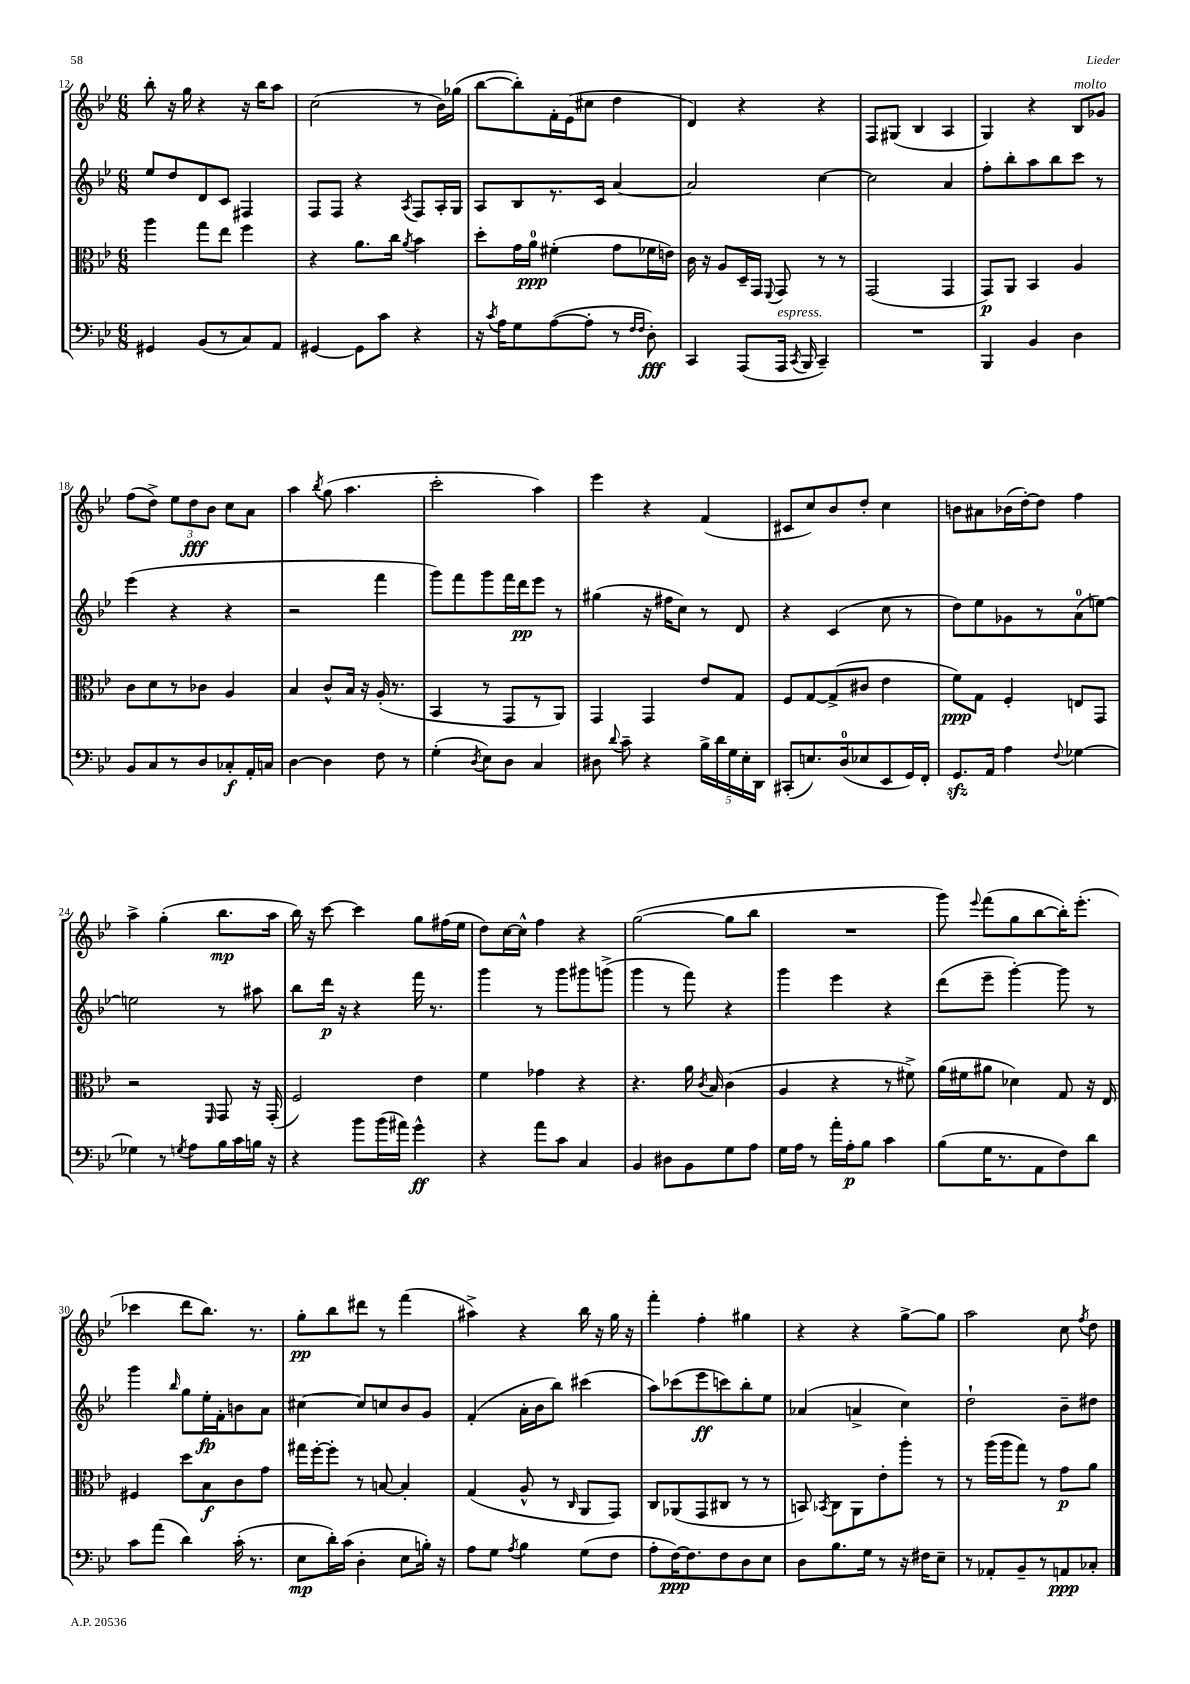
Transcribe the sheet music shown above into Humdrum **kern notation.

**kern	**kern	**kern	**kern
*staff4	*staff3	*staff2	*staff1
*clefF4	*clefC3	*clefG2	*clefG2
*k[b-e-]	*k[b-e-]	*k[b-e-]	*k[b-e-]
*M6/8	*M6/8	*M6/8	*M6/8
4GG#	4aa	8ee-	8bb-'
.	.	8dd	16r
.	.	.	16gg
(8BB-	8gg	8d	4r
8r	8ee-	8c	.
8C)	4ff	4F#	16r
.	.	.	16bb-
8AA	.	.	8aa
=	=	=	=
[4GG#	4r	8F	(2cc
.	.	8F	.
8GG#]	8.a	4r	.
8c	.	.	.
.	16cc	.	.
.	8qa	8qA	.
4r	4b-	8F	8r
.	.	16A'	16b-)
.	.	16G	(16gg-
=	=	=	=
16r	8dd'	8A	[8bb-
8qc	.	.	.
16A	.	.	.
8G	16g	8B-	8bb-'])
.	16a	.	.
([8A	(4f#'	8.r	16f'
.	.	.	(16e-
8A']	.	.	8cc#
.	.	16c	.
8r	8g	[4a	4dd
16qqF	.	.	.
16qqF	.	.	.
8D')	16f-	.	.
.	16e)	.	.
=	=	=	=
4CC	16c	2a]	4d)
.	16r	.	.
.	8A	.	.
(8AAA	16D~	.	4r
.	16GG	.	.
.	8qqFF	.	.
16AAA	8GG	.	.
8qCC	.	.	.
16BBB-	.	.	.
4CC~)	8r	[4cc	4r
.	8r	.	.
=	=	=	=
2.r	(2GG	2cc]	8F
.	.	.	(8G#
.	.	.	4B-
.	4GG	4a	4A
=	=	=	=
4BBB-	8GG)	8ff'	4G)
.	8AA	8bb-'	.
4BB-	4BB-	8aa	4r
.	.	8bb-	.
4D	4A	8ccc	8B-
.	.	8r	8g-
=	=	=	=
8BB-	8c	(4eee-	(8ff
8C	8d	.	8dd^)
8r	8r	4r	12ee-
.	.	.	12dd
8D	8c-	.	.
.	.	.	12b-
8C-'	4A	4r	8cc
16AA'	.	.	8a
16C	.	.	.
=	=	=	=
[4D	4B-	2r	4aa
.	.	.	8qbb-
4D]	8c^^	.	(8gg
.	16B-	.	4.aa
.	16r	.	.
8F	(16A'	4fff	.
.	8.r	.	.
8r	.	.	.
=	=	=	=
(4G'	4BB-	8ggg)	2ccc'
.	.	8fff	.
8qD	.	.	.
8E-)	8r	8ggg	.
8D	8GG	16fff	.
.	.	16ddd	.
4C	8r	8eee-	4aa)
.	8AA)	8r	.
=	=	=	=
8D#	4GG	(4gg#	4eee-
8qqd	.	.	.
8c~	.	.	.
4r	4GG	16r	4r
.	.	16ff#	.
.	.	8cc)	.
20B-^	8e-	8r	(4f
20d	.	.	.
20G	.	.	.
.	8G	8d	.
20E-'	.	.	.
20DD	.	.	.
=	=	=	=
(8CC#'	8F	4r	8c#
8.E)	[8G	.	8cc)
.	(8G^]	(4c	8b-
(16D	.	.	.
8E-	8c#	.	8dd'
8EE-	4e-	8cc	4cc
16GG)	.	8r	.
16FF'	.	.	.
=	=	=	=
8.GG	8f)	8dd)	8b
.	8G	8ee-	8a#
16AA	.	.	.
4A	4F'	8g-	(16b-
.	.	.	[16dd')
.	.	8r	8dd]
8qqF	.	.	.
[4G-	8E	(8a	4ff
.	8GG	[8ee)	.
=	=	=	=
4G-]	2r	2ee]	4aa^
8r	.	.	(4gg'
8qG	.	.	.
8A	.	.	.
.	16qqFF	.	.
16B-	8GG	8r	8.bb-
16c	.	.	.
16B	16r	8aa#	.
16r	(16GG'	.	16aa
=	=	=	=
4r	2F)	8bb-	16bb-)
.	.	.	16r
.	.	16ddd	[8ccc
.	.	16r	.
8b-	.	4r	4ccc]
(16b-	.	.	.
16a#)	.	.	.
4g^^	4e-	16fff	8gg
.	.	8.r	.
.	.	.	(16ff#
.	.	.	16ee-
=	=	=	=
4r	4f	4ggg	8dd)
.	.	.	[16cc
.	.	.	16cc^^]
8a	4g-	8r	4ff
8c	.	8ggg	.
4C	4r	8ggg#	4r
.	.	(8ggg^	.
=	=	=	=
4BB-	4.r	4ggg	([2gg
8D#	.	8r	.
8BB-	16a	8fff)	.
.	8qc	.	.
.	16B-	.	.
8G	(4c	4r	8gg]
8A	.	.	8bb-
=	=	=	=
16G	4A	4ggg	2.r
16A	.	.	.
8r	.	.	.
16a'	4r	4eee-	.
16A'	.	.	.
8B-	.	.	.
4c	8r	4r	.
.	8f#^)	.	.
=	=	=	=
(8B-	(16a	(8ddd	8ggg)
.	16f#	.	.
.	.	.	8qqeee-
16G	8a#	8eee-~	(8fff
8.r	.	.	.
.	4d-)	[4ggg')	8gg
8AA	.	.	[8bb-
8F)	8G	8ggg]	16bb-'])
.	.	.	(8.eee-'
8d	16r	8r	.
.	16E-	.	.
=	=	=	=
8c	4F#	4ggg	4ccc-
(8a	.	.	.
.	.	16qqbb-	.
4d)	8dd	8gg	8ddd
.	8B-	16ee-'	8.bb-)
.	.	16f'	.
(16c'	8c	8b	.
8.r	.	.	8.r
.	8g	8a	.
=	=	=	=
8E-	16gg#	[4cc#	8gg'
.	[16ff'	.	.
16d')	8ff']	.	8bb-
(16c	.	.	.
4D'	8r	8cc#]	8ddd#
.	[8B	8cc	8r
8E-	4B']	8b-	(4fff
16B')	.	8g	.
16r	.	.	.
=	=	=	=
8A	(4G	(4f'	4aa#^)
8G	.	.	.
8qA	.	.	.
4B-	8A^^	16a'	4r
.	.	16b-	.
.	8r	8bb-)	.
.	16qqC	.	.
(8G	8AA	(4ccc#	16bb-
.	.	.	16r
8F	8GG)	.	16gg
.	.	.	16r
=	=	=	=
8A'	8C	8aa)	4fff'
[16F)	(8AA-	(8ccc-	.
8.F]	.	.	.
.	8GG	8eee-	4ff'
8F	8C#	8ccc)	.
8D	8r	8bb-'	4gg#
8E-	8r	8ee-	.
=	=	=	=
8D	8BB)	(4a-	4r
.	8qBB-	.	.
8.B-	8C	.	.
.	8AA	4a^	4r
16G	.	.	.
8r	8e-'	.	.
16r	8aa'	4cc)	[8gg^
16F#	.	.	.
8E-~	8r	.	8gg]
=	=	=	=
8r	8r	2dd`	2aa
8AA-'	(16aa	.	.
.	16aa	.	.
8BB-~	8gg)	.	.
8r	8r	.	.
8AA	8g	8b-~	8cc
.	.	.	8qff
8C-'	8a	8dd#	8dd
==	==	==	==
*-	*-	*-	*-
